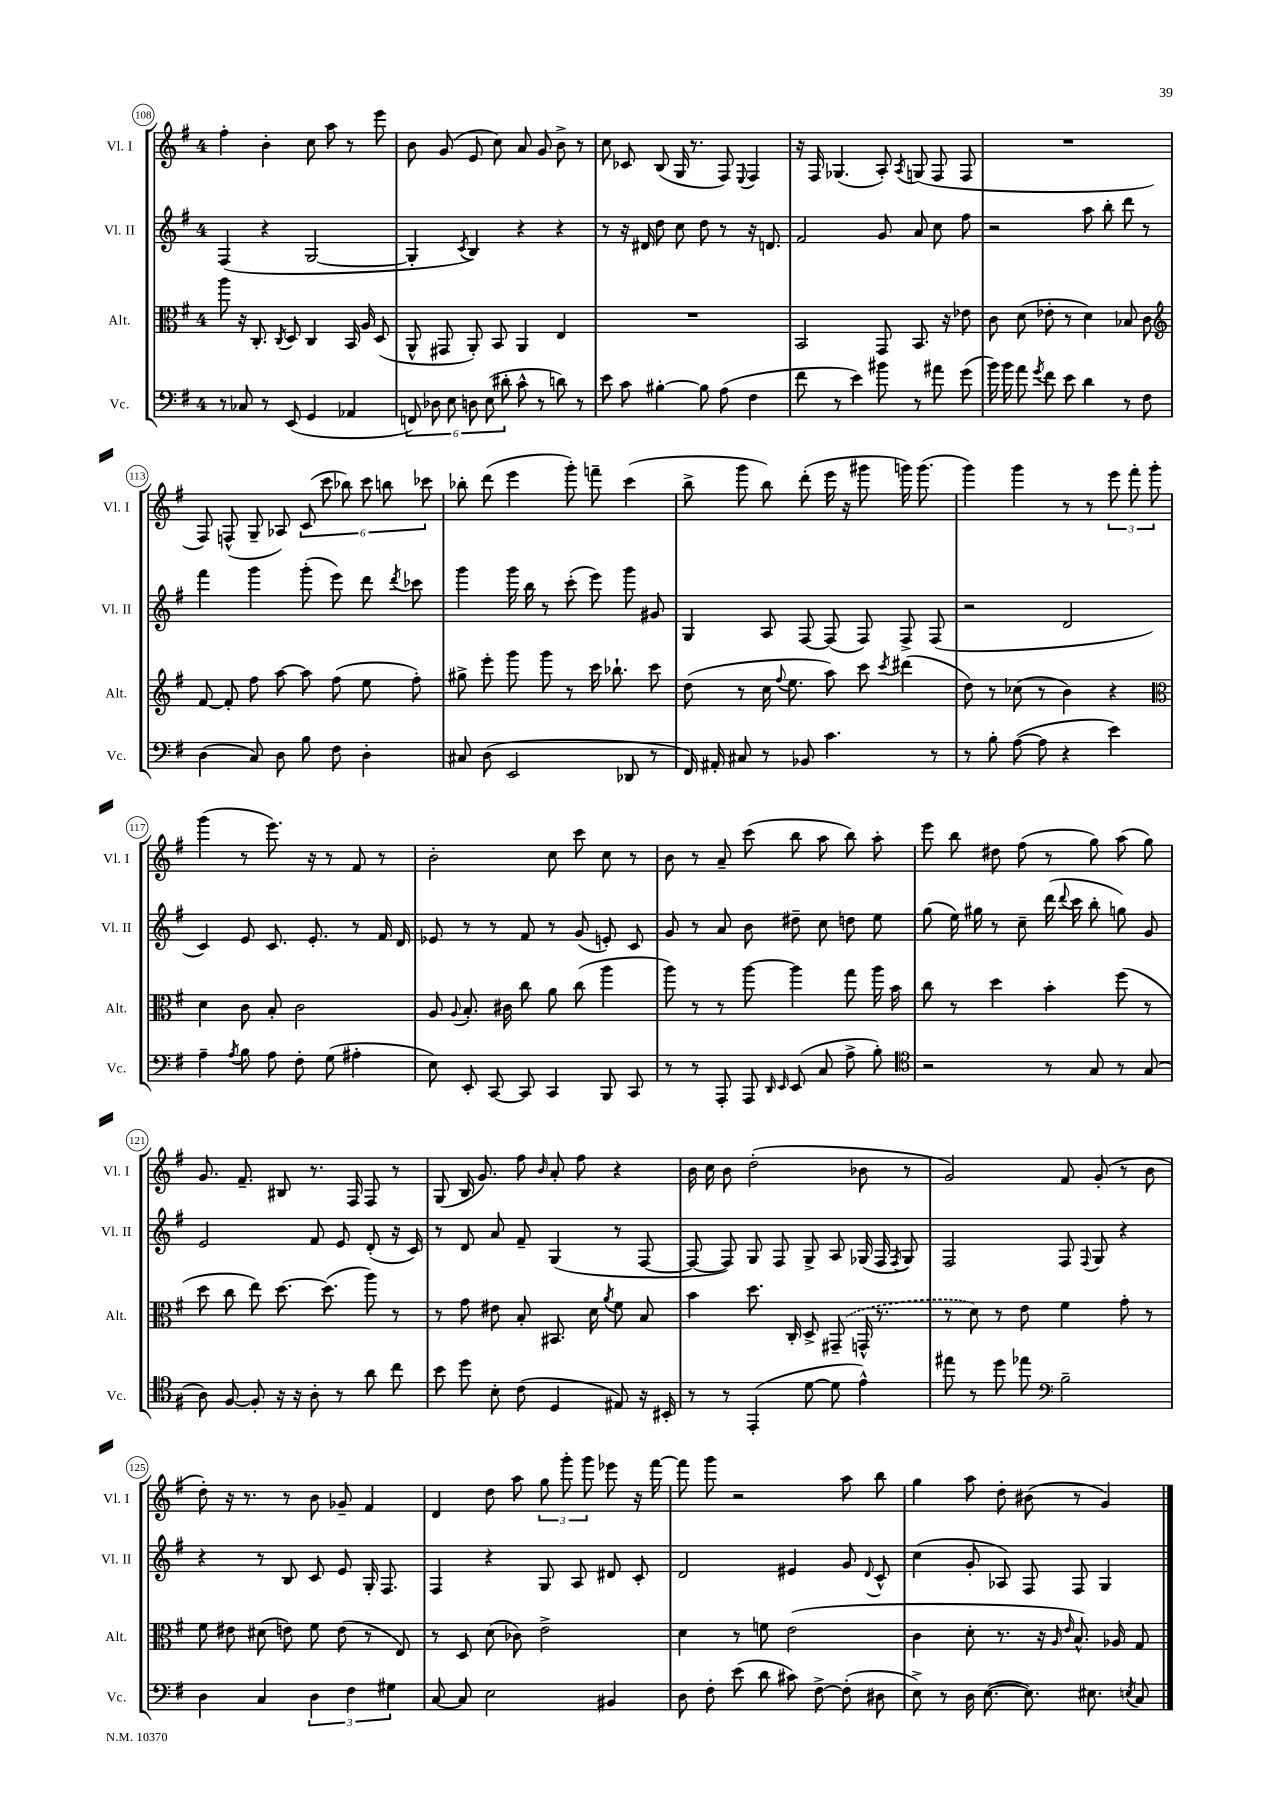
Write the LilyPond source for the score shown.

<<
\new StaffGroup <<
\new Staff = "s0" \with { instrumentName = "Vl. I" shortInstrumentName = "Vl. I" } {
    \clef treble \key g \major \once \override Staff.TimeSignature.style = #'single-digit \time 4/4
    \autoBeamOff fis''4-. b'4-. c''8 a''8 r8 e'''8 |
    b'8 g'8( e'8 c''8) a'8 g'8 b'8-> r8 |
    c''8 ces'8 b8( g16 r8. fis8) \appoggiatura { e8 } fis4 |
    r16 fis16 ges4.( a8-.) \acciaccatura { a8 } g8( fis8 fis8 |
    R1 |
    fis8) f8-^( g8-- aes8) \tuplet 6/4 { c'8( c'''8 bes''8) c'''8 b''8 ces'''8 } |
    bes''8-. d'''8( e'''4 g'''8-.) f'''8-- c'''4( |
    b''8-> g'''8 b''8) d'''8-.( e'''16 r16 gis'''8 g'''16) g'''8.( |
    g'''4) g'''4 r8 r8 \tuplet 3/2 { e'''8 fis'''8-. g'''8-. } |
    g'''4( r8 e'''8.) r16 r8 fis'8 r8 |
    b'2-. c''8 c'''8 c''8 r8 |
    b'8 r8 a'8-- c'''8( b''8 a''8 b''8) a''8-. |
    e'''8 b''8 dis''8 fis''8( r8 g''8) a''8( g''8) |
    g'8. fis'8.-- bis8 r8. fis16 fis8 r8 |
    g8( b16 g'8.) fis''8 \grace { b'16 } a'8-. fis''8 r4 |
    b'16 c''16 b'8 d''2-.( bes'8 r8 |
    g'2) fis'8 g'8-.( r8 b'8 |
    d''8-.) r16 r8. r8 b'8 ges'8-- fis'4 |
    d'4 d''8 a''8 \tuplet 3/2 { g''8 g'''8-. g'''8 } ees'''8 r16 fis'''16~ |
    fis'''8 g'''8 r2 a''8 b''8 |
    g''4 a''8 d''8-. bis'8( r8 g'4) \bar "|." |
}
\new Staff = "s1" \with { instrumentName = "Vl. II" shortInstrumentName = "Vl. II" } {
    \clef treble \key g \major \once \override Staff.TimeSignature.style = #'single-digit \time 4/4
    \autoBeamOff fis4( r4 g2~ |
    g4-. \acciaccatura { c'8 } b4) r4 r4 |
    r8 r16 dis'16 d''8 c''8 d''8 r8 r16 d'8. |
    fis'2 g'8 a'8 c''8 fis''8 |
    r2 a''8 b''8-. d'''8 r8 |
    fis'''4 g'''4 g'''8-.( e'''8) d'''8 \acciaccatura { d'''8 } ces'''8 |
    g'''4 g'''16 b''16 r8 c'''8-.( e'''8) g'''8 gis'8 |
    g4 a8 fis8~ fis8( fis8) fis8-> fis8( |
    r2 d'2 |
    c'4) e'8 c'8. e'8.-. r8 fis'16 d'16 |
    ees'8 r8 r8 fis'8 r8 g'8( e'8-.) c'8 |
    g'8 r8 a'8 b'8 dis''8-- c''8 d''8 e''8 |
    g''8( e''16) gis''16 r8 c''8-- d'''16( \appoggiatura { d'''8 } c'''16 b''8-. g''8) g'8 |
    e'2 fis'8 e'8 d'8-.( r16 c'16) |
    r8 d'8 a'8 fis'8-- g4( r8 fis8~ |
    fis8~ fis8) g8 fis8 g8-> a8 ges16( fis16 \acciaccatura { fis8 } ges8) |
    fis2 fis8 \appoggiatura { fis8 } g8 r4 |
    r4 r8 b8 c'8 e'8 g16-. fis8. |
    fis4 r4 g8 a8 dis'8 c'8-. |
    d'2 eis'4 g'8 \appoggiatura { d'8 } c'8-^ |
    c''4( g'8-. aes8) fis8 fis8 g4 \bar "|." |
}
\new Staff = "s2" \with { instrumentName = "Alt." shortInstrumentName = "Alt." } {
    \clef alto \key g \major \once \override Staff.TimeSignature.style = #'single-digit \time 4/4
    \autoBeamOff a''8 r16 c8.-. \acciaccatura { c8 } d8 c4 b,16 a16 d8( |
    a,8-^ gis,8 a,8-.) b,8 a,4 e4 |
    R1 |
    b,2 g,8 b,8. r16 ees'8 |
    c'8 d'8( ees'8-. r8 d'4) bes8 c'8 |
    \clef treble fis'8~ fis'8-. fis''8 a''8~ a''8 fis''8( e''8 fis''8-.) |
    gis''8-> e'''8-. g'''8 g'''8 r8 c'''16 bes''8.-! c'''8 |
    d''8( r8 c''16 \appoggiatura { fis''8 } e''8. a''8) c'''8 \acciaccatura { c'''8 } dis'''4( |
    d''8) r8 ces''8( r8 b'4) r4 |
    \clef alto d'4 c'8 b8-. c'2 |
    a8 \appoggiatura { a8 } b8.-. cis'16 c''8 a'8 c''8( a''4 |
    a''8) r8 r8 a''8~ a''4 g''8 a''16 b'16 |
    c''8 r8 d''4 b'4-. fis''8( r8 |
    d''8 c''8 e''8) d''8.~ d''8.( a''8) r8 |
    r8 g'8 eis'8 b8-. bis,8. d'16 \acciaccatura { a'8 } fis'8 b8 |
    b'4 d''8. c16-. d8-> \once \slurDashed gis,8--( g,16-^ r8. |
    r8 d'8) r8 e'8 fis'4 g'8-. r8 |
    fis'8 eis'8 dis'8( e'8) fis'8 e'8( r8 e8) |
    r8 d8 d'8( ces'8) e'2-> |
    d'4 r8 f'8 e'2( |
    c'4 d'8-. r8. r16 \grace { a16 e'16 } b8.-^) aes16 g8 \bar "|." |
}
\new Staff = "s3" \with { instrumentName = "Vc." shortInstrumentName = "Vc." } {
    \clef bass \key g \major \once \override Staff.TimeSignature.style = #'single-digit \time 4/4
    \autoBeamOff r8 ces8 r8 e,8( g,4 aes,4 |
    \tuplet 6/4 { f,8) des8 e8 d8 e8( dis'8-. } c'8-^ r8 d'8) r8 |
    e'8 c'8 bis4~-. bis8 a8( fis4 |
    fis'8 r8 e'4) bis'8 r8 ais'8 g'8( |
    b'16) b'16 a'8 \acciaccatura { g'8 } fis'8 e'8 d'4 r8 fis8 |
    d4( c8) d8 b8 fis8 d4-. |
    cis8 d8( e,2 des,8 r8 |
    fis,16) ais,16-. cis8 r8 bes,8 c'4. r8 |
    r8 b8-. a8~( a8 r4 e'4) |
    a4-- \acciaccatura { a8 } b8 a8 fis8-. g8( ais4-. |
    e8) e,8-. c,8~ c,8 c,4 b,,8 c,8 |
    r8 r8 a,,8-. a,,8 \grace { d,16 e,16 } e,8( c8 a8-> b8-.) |
    \clef tenor r2 r8 g8 r8 g8( |
    a8) fis8~ fis8-. r16 r16 a8-. r8 a'8 c''8 |
    b'8 d''8 b8-. c'8( d4 eis8) r16 bis,16-. |
    r8 r8 e,4-.( d'8~ d'8 e'4-^) |
    eis''8 r8 d''8 ees''8 \clef bass b2-- |
    d4 c4 \tuplet 3/2 { d4 fis4 gis4 } |
    c8~ c8 e2 bis,4 |
    d8 fis8-. e'8( d'8 cis'8) fis8~-> fis8-.( dis8 |
    e8->) r8 d16 e8.~( e8.) eis8. \acciaccatura { e8 } c8 \bar "|." |
}
>>
>>
\layout { \context { \Score currentBarNumber = #108 \override BarNumber.stencil = #(make-stencil-circler 0.1 0.3 ly:text-interface::print) } }
